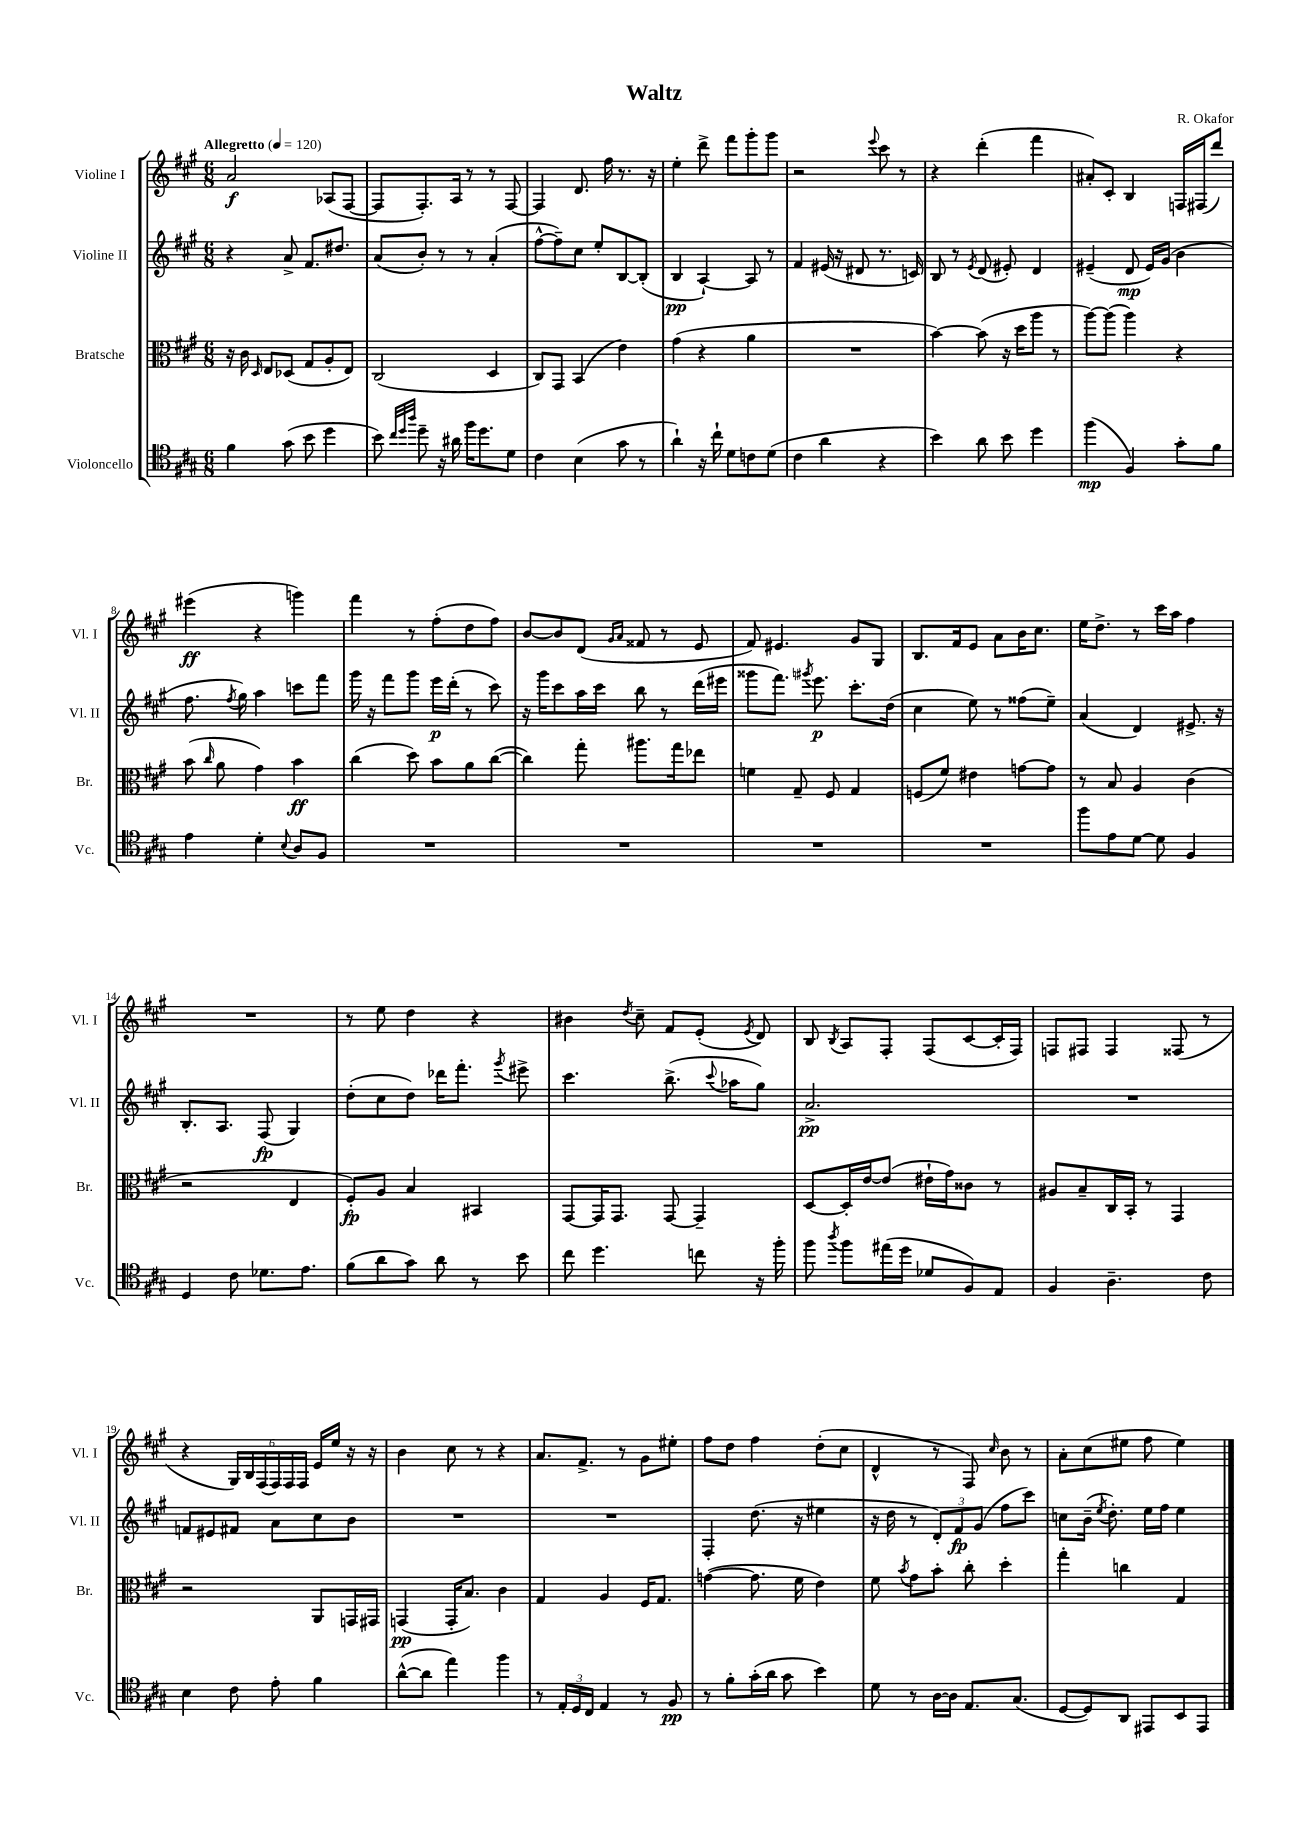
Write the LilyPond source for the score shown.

\header { title = "Waltz" composer = "R. Okafor" }
<<
\new StaffGroup <<
\new Staff = "s0" \with { instrumentName = "Violine I" shortInstrumentName = "Vl. I" } {
    \clef treble \key a \major \numericTimeSignature \time 6/8 \tempo "Allegretto" 4 = 120
    \autoBeamOff a'2\f aes8[( fis8]~ |
    fis8[ fis8.-.) a16] r8 r8 fis8~ |
    fis4 d'8. fis''16 r8. r16 |
    e''4-. d'''8-> fis'''8[ gis'''8-. gis'''8] |
    r2 \appoggiatura { e'''8 } cis'''8 r8 |
    r4 d'''4-.( fis'''4 |
    ais'8[-.) cis'8]-. b4 f16[ fis16( d'''8]) |
    eis'''4\ff( r4 g'''4) |
    fis'''4 r8 fis''8[-.( d''8 fis''8]) |
    b'8[~ b'8 d'8]( \grace { gis'16[ a'16] } fisis'8 r8 e'8 |
    fis'8) eis'4. gis'8[ gis8] |
    b8.[ fis'16 e'8] a'8[ b'16 cis''8.] |
    e''16[ d''8.]-> r8 cis'''16[ a''16] fis''4 |
    R2. |
    r8 e''8 d''4 r4 |
    bis'4 \acciaccatura { d''8 } cis''8-- fis'8[ e'8]-.( \acciaccatura { e'8 } d'8) |
    b8 \acciaccatura { b8 } a8[ fis8]-. fis8[( cis'8~ cis'16-. fis16]) |
    f8[ fis8] fis4 fisis8( r8 |
    r4 \tuplet 6/4 { gis16[) b16 fis16( fis16) fis16 fis16] } e'16[ e''16] r16 r16 |
    b'4 cis''8 r8 r4 |
    a'8.[ fis'8.]-> r8 gis'8[ eis''8]-. |
    fis''8[ d''8] fis''4 d''8[-.( cis''8] |
    d'4-^ r8 fis8) \grace { cis''16 } b'8 r8 |
    a'8[-. cis''8( eis''8] fis''8 eis''4) \bar "|." |
}
\new Staff = "s1" \with { instrumentName = "Violine II" shortInstrumentName = "Vl. II" } {
    \clef treble \key a \major \numericTimeSignature \time 6/8
    \autoBeamOff r4 a'8-> fis'8.[ dis''8.] |
    a'8[( b'8]-.) r8 r8 a'4-.( |
    fis''8[~-^ fis''8--) cis''8] e''8[-. b8~ b8]-.( |
    b4\pp a4~-!) a8 r8 |
    fis'4 eis'16( r16 dis'8 r8. c'16) |
    b8 r8 \acciaccatura { e'8 } d'8( eis'8-.) d'4 |
    eis'4--( d'8\mp eis'16[) gis'16]( b'4 |
    fis''8. \acciaccatura { fis''8 } gis''16) a''4 c'''8[ fis'''8] |
    gis'''16 r16 fis'''8[ gis'''8] e'''16[\p d'''16]-.( r8 cis'''8) |
    r16 gis'''16[ cis'''8 a''16 cis'''16] b''8 r8 d'''16[( eis'''16] |
    gisis'''8[ fis'''8.]) \acciaccatura { gis'''8 } e'''8.\p cis'''8.[-. d''16]( |
    cis''4 e''8) r8 fisis''8[( e''8]--) |
    a'4( d'4) eis'8.-> r16 |
    b8.[-. a8.] fis8\fp( gis4) |
    d''8[-.( cis''8 d''8]) des'''16[ fis'''8.]-. \acciaccatura { gis'''8 } eis'''8-> |
    cis'''4. b''8.->( \appoggiatura { cis'''8 } aes''16[ gis''8]) |
    a'2.->\pp |
    R2. |
    f'8[ eis'8 fis'8] a'8[ cis''8 b'8] |
    R2. |
    R2. |
    fis4-. d''8.( r16 eis''4 |
    r16 d''16 r8 \tuplet 3/2 { d'8[-.) fis'8\fp gis'8]( } fis''8[ cis'''8]) |
    c''8[ b'16]--( \acciaccatura { e''8 } d''8.-.) e''16[ fis''16] e''4 \bar "|." |
}
\new Staff = "s2" \with { instrumentName = "Bratsche" shortInstrumentName = "Br." } {
    \clef alto \key a \major \numericTimeSignature \time 6/8
    \autoBeamOff r16 cis'16 \grace { d16 } e8[ des8]( gis8[ a8-. e8]) |
    cis2( d4 |
    cis8[) gis,8] b,4( e'4) |
    gis'4( r4 a'4 |
    R2. |
    b'4~) b'8( r16 d''16[ a''8] r8 |
    a''8[~) a''8]( a''4) r4 |
    b'8( \grace { cis''16 } a'8 gis'4) b'4\ff |
    cis''4( d''8) b'8[ a'8 cis''8]~( |
    cis''4) gis''8-. ais''8.[ gis''16 ees''8] |
    f'4 gis8-- fis8 gis4 |
    f8[( fis'8]) eis'4 g'8[~ g'8] |
    r8 b8 a4 cis'4( |
    r2 e4 |
    fis8[-.\fp) a8] b4 bis,4 |
    gis,8[~ gis,16 gis,8.] gis,8~ gis,4-- |
    d8[~ d16-. e'16~ e'8]( eis'16[-! gis'16) cisis'8] r8 |
    ais8[ b8-- cis16 b,16]-. r8 gis,4 |
    r2 a,8[ g,16 gis,16] |
    g,4\pp( g,16[-. b8.]) cis'4 |
    gis4 a4 fis16[ gis8.] |
    g'4~( g'8. fis'16 e'4) |
    fis'8 \acciaccatura { b'8 } gis'8[ b'8]-. cis''8-. d''4-. |
    gis''4-. c''4 gis4 \bar "|." |
}
\new Staff = "s3" \with { instrumentName = "Violoncello" shortInstrumentName = "Vc." } {
    \clef tenor \key a \major \numericTimeSignature \time 6/8
    \autoBeamOff fis'4 gis'8( b'8 d''4 |
    b'8) \grace { cis''32[ d''32 a''32] } d''8-- r16 ais'16 fis''16[ d''8. d'8] |
    cis'4 b4( gis'8 r8 |
    a'4-!) r16 cis''16-! d'8[ c'8 d'8]( |
    cis'4 a'4 r4 |
    b'4) a'8 b'8 d''4 |
    fis''4\mp( fis4) gis'8[-. fis'8] |
    e'4 d'4-. \appoggiatura { b8 } a8[ fis8] |
    R2. |
    R2. |
    R2. |
    R2. |
    fis''8[ e'8 d'8]~ d'8 fis4 |
    d4 cis'8 des'8.[ e'8.] |
    fis'8[( a'8 gis'8]) a'8 r8 b'8 |
    cis''8 d''4. c''8 r16 fis''16-. |
    fis''8 \acciaccatura { a''8 } fis''8[ eis''16( d''16] des'8[ fis8) e8] |
    fis4 a4.-- cis'8 |
    b4 cis'8 e'8-. fis'4 |
    a'8[~-^( a'8] e''4) fis''4 |
    r8 \tuplet 3/2 { e16[-. d16 cis16] } e4 r8 fis8\pp |
    r8 fis'8[-. gis'16-.( a'16] gis'8 b'4) |
    d'8 r8 a16[~ a16] e8.[ gis8.]( |
    d8[~ d8) a,8] eis,8[ b,8 eis,8] \bar "|." |
}
>>
>>
